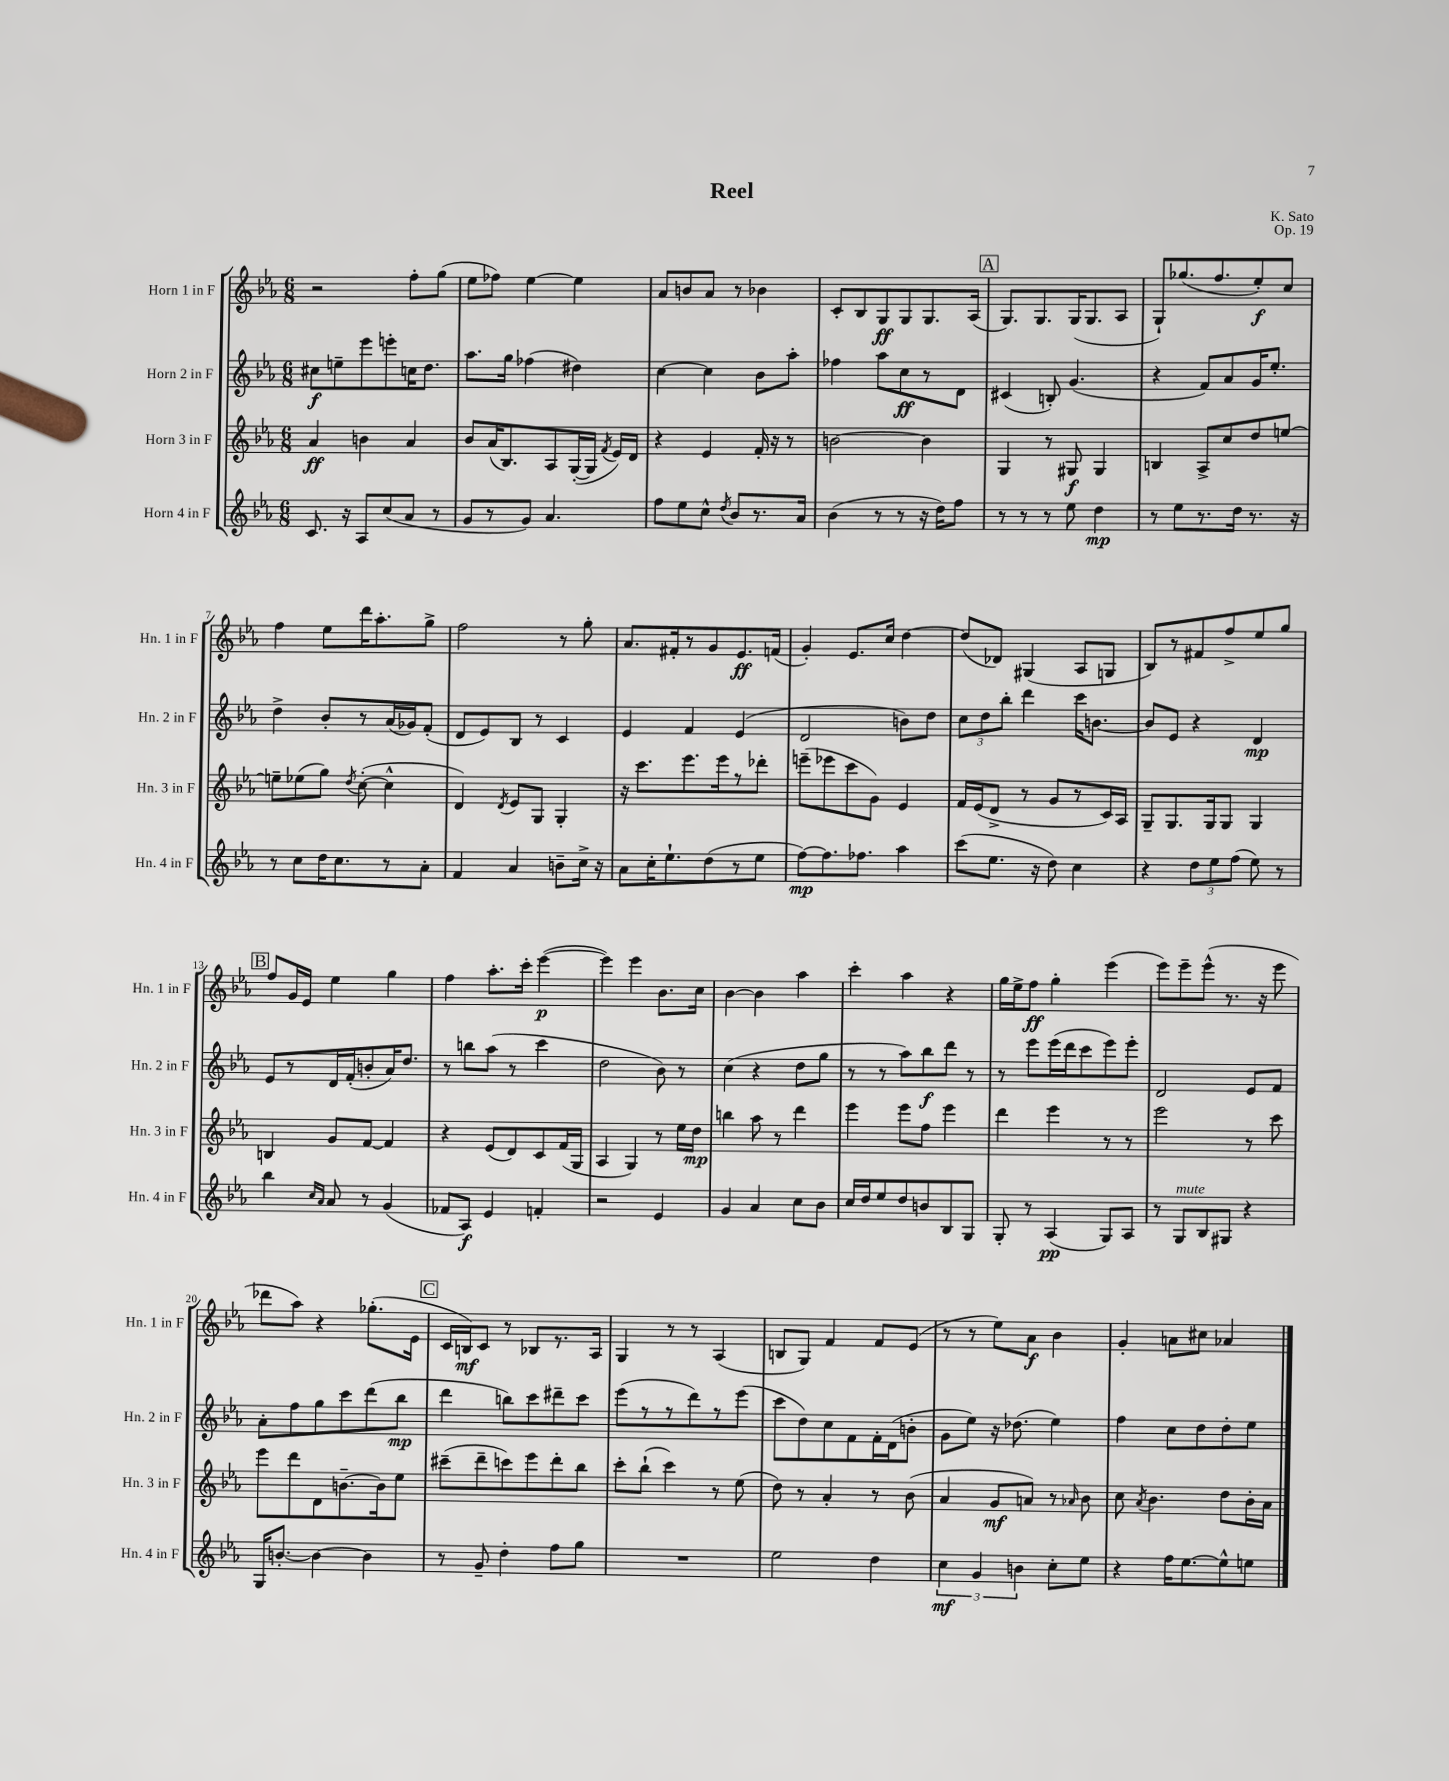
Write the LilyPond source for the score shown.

\header { title = "Reel" composer = "K. Sato" opus = "Op. 19" }
<<
\new StaffGroup <<
\new Staff = "s0" \with { instrumentName = "Horn 1 in F" shortInstrumentName = "Hn. 1 in F" } {
    \clef treble \key ees \major \numericTimeSignature \time 6/8
    \autoBeamOff r2 f''8[-. g''8]( |
    ees''8[ fes''8]) ees''4~ ees''4 |
    aes'8[ b'8 aes'8] r8 bes'4 |
    c'8[-. bes8 g8\ff g8 g8. aes16]( |
    \mark \markup { \box "A" } g8.[) g8. g16( g8. aes8] |
    g8[-!) ges''8.( f''8. ees''8-.\f) c''8] |
    f''4 ees''8[ d'''16 aes''8.-. g''8]-> |
    f''2 r8 g''8-. |
    aes'8.[ fis'16-. r8 g'8 ees'8.\ff f'16]( |
    g'4-.) ees'8.[ c''16] d''4~ |
    d''8[( des'8]) gis4( aes8[ g8] |
    bes8[) r8 fis'8 f''8-> ees''8 g''8] |
    \mark \markup { \box "B" } f''8[ g'16 ees'16] ees''4 g''4 |
    f''4 aes''8.[-. c'''16]-. ees'''4~\p( |
    ees'''4) ees'''4 bes'8.[ c''16] |
    bes'4~ bes'4 aes''4 |
    c'''4-. aes''4 r4 |
    g''16[ ees''16-> f''8]\ff g''4-. ees'''4( |
    ees'''8[) ees'''8-- ees'''8]-^( r8. r16 ees'''8 |
    des'''8[ aes''8]) r4 ges''8.[-.( ees'16] |
    \mark \markup { \box "C" } c'16[ b16\mf) c'8] r8 bes8[ r8. aes16] |
    g4 r8 r8 aes4( |
    b8[ g8]) f'4 f'8[ ees'8]( |
    r8 r8 ees''8[) aes'8]\f bes'4 |
    g'4-. a'8[ cis''8] aes'4 \bar "|." |
}
\new Staff = "s1" \with { instrumentName = "Horn 2 in F" shortInstrumentName = "Hn. 2 in F" } {
    \clef treble \key ees \major \numericTimeSignature \time 6/8
    \autoBeamOff cis''8[\f e''8-- ees'''8 e'''8-. c''16 d''8.] |
    aes''8.[ g''16] fes''4( dis''4) |
    c''4~ c''4 bes'8[ aes''8]-. |
    fes''4 aes''8[ c''8\ff r8 d'8] |
    \mark \markup { \box "A" } cis'4( b8-.) g'4.( |
    r4 f'8[) aes'8 g'16 ees''8.]-. |
    d''4-> bes'8[-. r8 aes'16( ges'16) f'8]-.( |
    d'8[ ees'8) bes8] r8 c'4 |
    ees'4 f'4 ees'4( |
    d'2 b'8[) d''8] |
    \tuplet 3/2 { c''8[ d''8 bes''8]-. } d'''4 c'''16[ b'8.]~ |
    b'8[ ees'8] r4 d'4\mp |
    \mark \markup { \box "B" } ees'8[ r8 d'16 f'16-.( b'8-. aes'16) d''8.] |
    r8 b''8[ aes''8]( r8 c'''4 |
    d''2 bes'8) r8 |
    c''4( r4 d''8[ g''8] |
    r8 r8 aes''8[) bes''8\f d'''8] r8 |
    r8 ees'''8[ ees'''16( d'''16 c'''8 ees'''8) ees'''8]-. |
    d'2 ees'8[ f'8] |
    aes'8[-. f''8 g''8 c'''8 d'''8( bes''8]\mp |
    \mark \markup { \box "C" } d'''4 b''8[) c'''8 dis'''8-- c'''8] |
    ees'''8[( r8 r8 d'''8) r8 ees'''8]( |
    c'''8[ d''8) c''8 f'8 f'16-. d'16( b'8]-. |
    g'8[ ees''8]) r16 des''8.( ees''4) |
    f''4 c''8[ d''8 d''8-. ees''8] \bar "|." |
}
\new Staff = "s2" \with { instrumentName = "Horn 3 in F" shortInstrumentName = "Hn. 3 in F" } {
    \clef treble \key ees \major \numericTimeSignature \time 6/8
    \autoBeamOff aes'4\ff b'4 aes'4 |
    bes'8[ aes'16( bes8.) aes8 g16~-.( g16] \acciaccatura { f'8 } ees'16[) d'16] |
    r4 ees'4 f'16-. r16 r8 |
    b'2~ b'4 |
    \mark \markup { \box "A" } g4 r8 gis8\f gis4 |
    b4 aes8[-> c''8 d''8 e''8]~ |
    e''8[-- ees''8( g''8]) \acciaccatura { d''8 } c''8~-.( c''4-^ |
    d'4) \acciaccatura { d'8 } ees'8[ g8] g4-. |
    r16 c'''8.[ ees'''8. ees'''16 r8 des'''8]-. |
    e'''8[--( ees'''8 c'''8 g'8]) ees'4 |
    f'16[ ees'16( d'8]-> r8 g'8[ r8 c'16) aes16] |
    g8[-- g8. g16 g8] g4 |
    \mark \markup { \box "B" } b4 g'8[ f'8]~ f'4 |
    r4 ees'8[( d'8) c'8 f'16( g16] |
    aes4 g4) r8 ees''16[ d''16]\mp |
    b''4 aes''8 r8 d'''4 |
    ees'''4 ees'''8[ f''8] ees'''4 |
    d'''4 ees'''4 r8 r8 |
    ees'''2 r8 c'''8 |
    ees'''8[ d'''8 d'8 b'8.~-- b'16 ees''8] |
    \mark \markup { \box "C" } cis'''8[--( d'''8-- c'''8) ees'''8 d'''8-. bes''8] |
    c'''8[-. bes''8]-!( c'''4) r8 ees''8( |
    d''8) r8 aes'4-. r8 bes'8( |
    aes'4 g'8[\mf a'8]) r8 \grace { aes'16 } bes'8 |
    c''8 \acciaccatura { aes'8 } bes'4. d''8[ bes'16-. aes'16] \bar "|." |
}
\new Staff = "s3" \with { instrumentName = "Horn 4 in F" shortInstrumentName = "Hn. 4 in F" } {
    \clef treble \key ees \major \numericTimeSignature \time 6/8
    \autoBeamOff c'8. r16 aes8[ c''8( aes'8] r8 |
    g'8[ r8 g'8]) aes'4. |
    f''8[ ees''8 c''8]-^ \acciaccatura { d''8 } bes'8[ r8. aes'16] |
    bes'4( r8 r8 r16 d''16[) f''8] |
    \mark \markup { \box "A" } r8 r8 r8 ees''8 d''4\mp |
    r8 ees''8[ r8. d''16] r8. r16 |
    r8 c''8[ d''16 c''8. r8 aes'8]-. |
    f'4 aes'4 b'8[-- c''16]-> r16 |
    aes'8[ c''16-. ees''8.-! d''8( r8 ees''8] |
    f''8[~\mp) f''8. fes''8.] aes''4 |
    c'''8[( ees''8.] r16 d''8) c''4 |
    r4 \tuplet 3/2 { d''8[ ees''8 f''8]( } ees''8) r8 |
    \mark \markup { \box "B" } bes''4 \grace { c''16[ aes'16] } aes'8 r8 g'4( |
    fes'8[ aes8]\f) ees'4 f'4-. |
    r2 ees'4 |
    g'4 aes'4 c''8[ bes'8] |
    c''16[ d''16 ees''8 d''8 b'8 bes8 g8] |
    g8-. r8 aes4\pp( g8[) aes8] |
    r8 g8[^\markup { \italic "mute" } bes8 gis8] r4 |
    g16[ b'8.]~-. b'4~ b'4 |
    \mark \markup { \box "C" } r8 g'8-- d''4-. f''8[ g''8] |
    R2. |
    ees''2 d''4 |
    \tuplet 3/2 { c''4\mf g'4 b'4 } c''8[-. ees''8] |
    r4 f''16[ ees''8.~ ees''8-^ e''8] \bar "|." |
}
>>
>>
